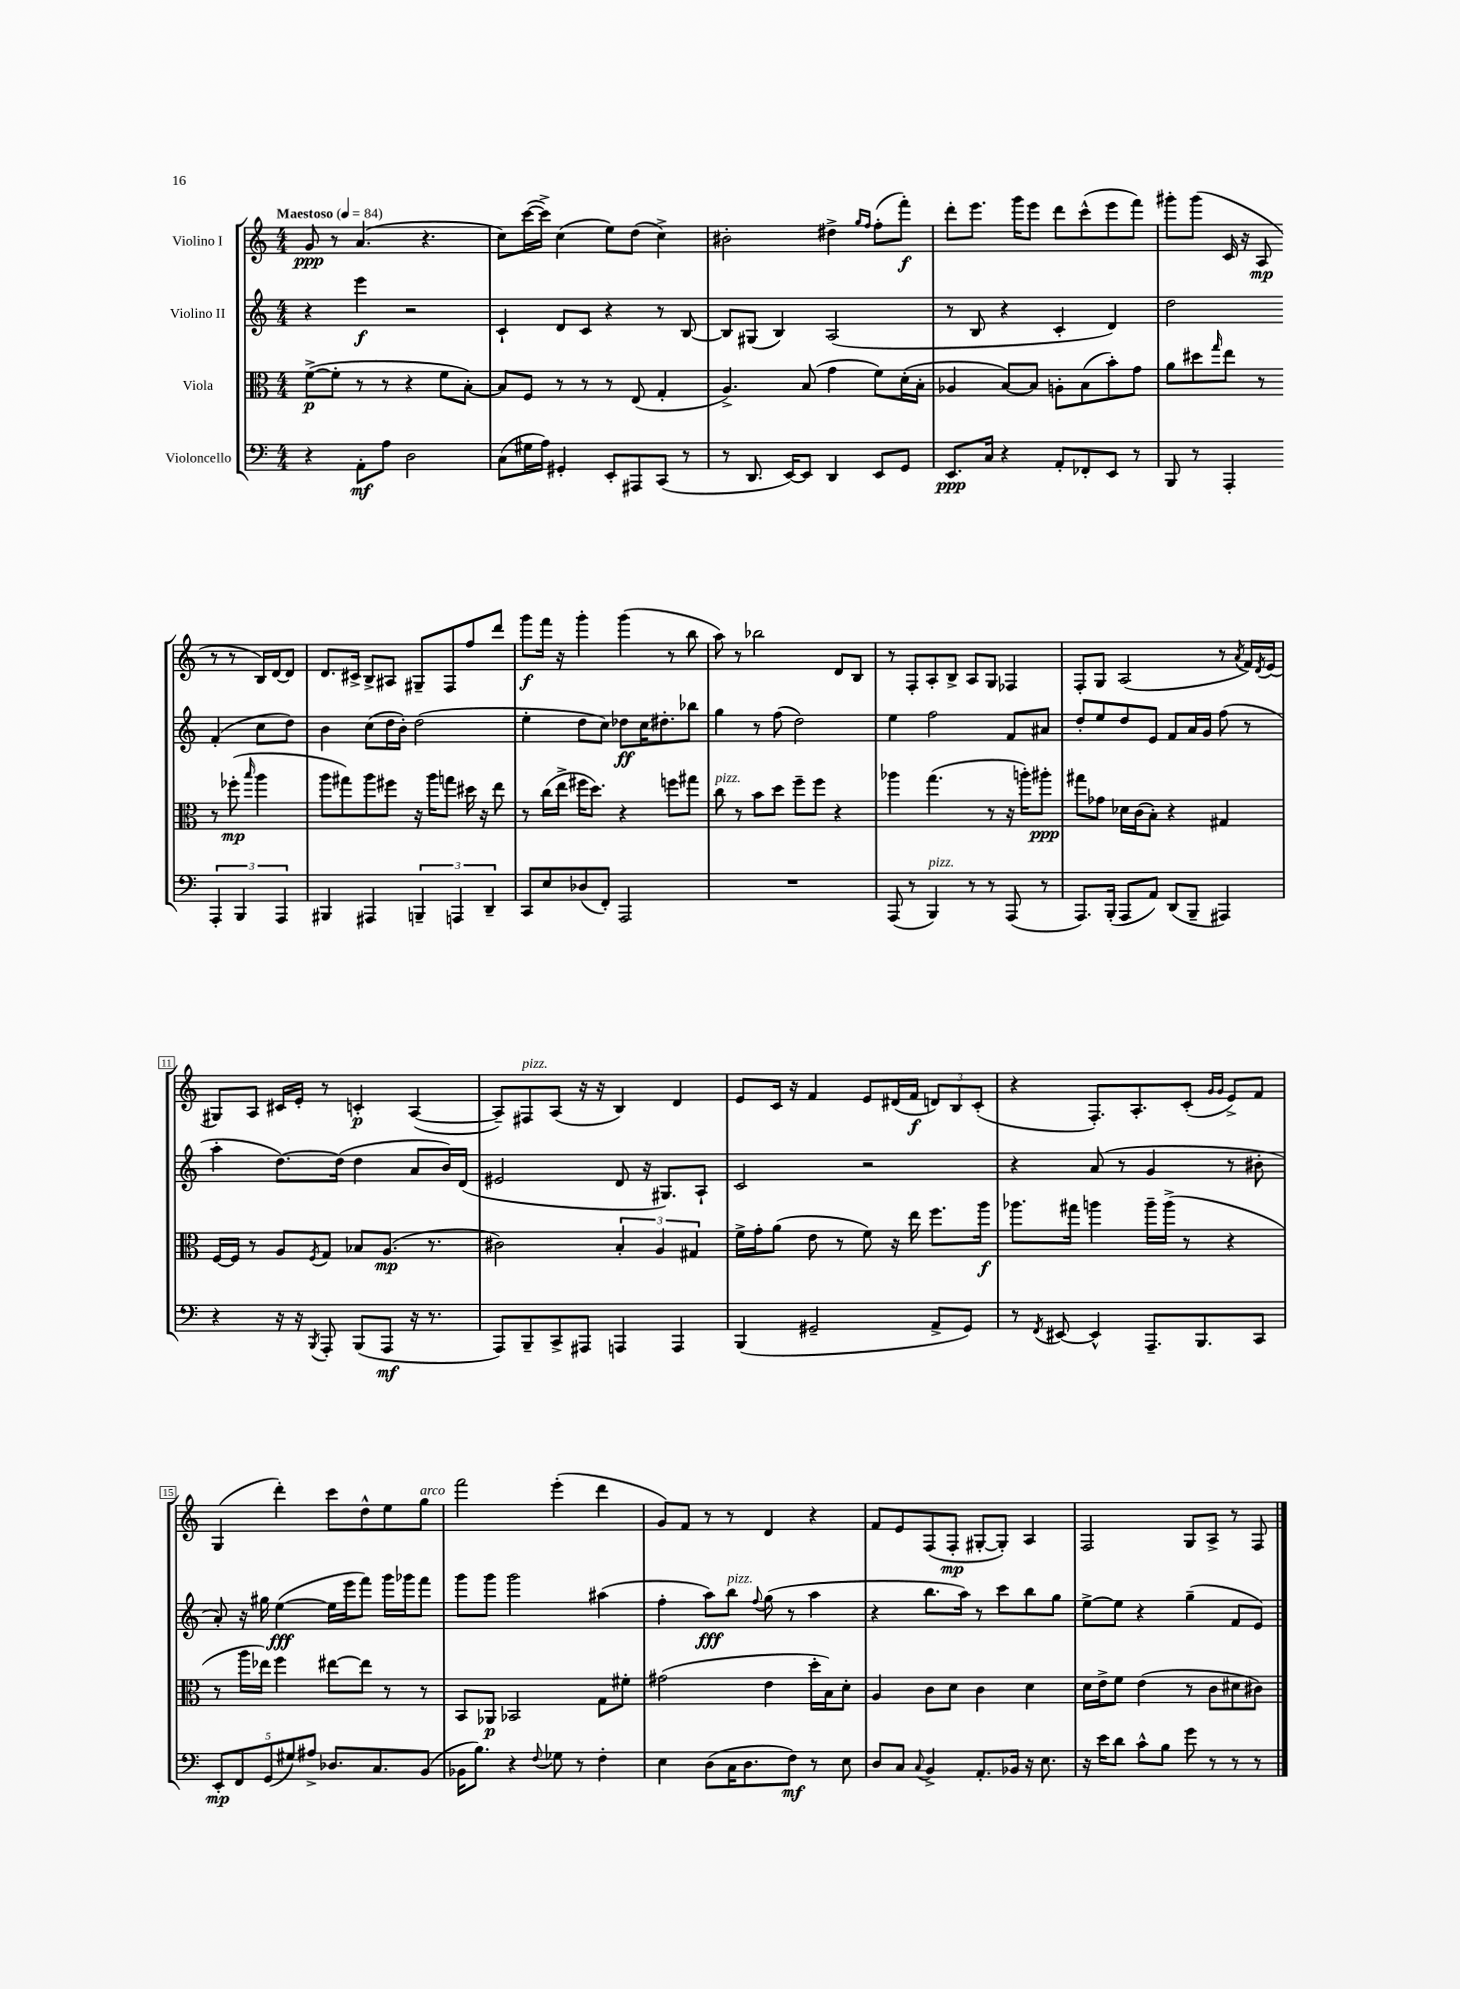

**kern	**dynam	**kern	**dynam	**kern	**dynam	**kern	**dynam
*part4	*part4	*part3	*part3	*part2	*part2	*part1	*part1
*staff4	*staff4	*staff3	*staff3	*staff2	*staff2	*staff1	*staff1
*I"Violoncello	*	*I"Viola	*	*I"Violino II	*	*I"Violino I	*
*clefF4	*	*clefC3	*	*clefG2	*	*clefG2	*
*k[]	*	*k[]	*	*k[]	*	*k[]	*
*M4/4	*	*M4/4	*	*M4/4	*	*M4/4	*
*MM84	*	*MM84	*	*MM84	*	*MM84	*
=1	=1	=1	=1	=1	=1	=1	=1
!	!	!	!	!	!	!LO:TX:a:B:t=Maestoso	!
4r	.	([8f^\L	p	4r	.	8g/	ppp
.	.	8f'\J]	.	.	.	8r	.
8AA'\L	mf	8r	.	4eee\	f	(4.a/	.
8A\J	.	8r	.	.	.	.	.
2D\	.	4r	.	2r	.	.	.
.	.	.	.	.	.	4.r	.
.	.	8f\L	.	.	.	.	.
.	.	[8B'\J)	.	.	.	.	.
=2	=2	=2	=2	=2	=2	=2	=2
(8C\L	.	8B/L]	.	4c`/	.	8cc\L)	.
16G#X\L	.	8F/J	.	.	.	([16ccc\L	.
16A\JJ)	.	.	.	.	.	16ccc^\JJ])	.
4GG#X'/	.	8r	.	8d/L	.	(4cc\	.
.	.	8r	.	8c/J	.	.	.
8EE'/L	.	8r	.	4r	.	8ee\L)	.
8AAA#X/	.	(8E/	.	.	.	(8dd\J	.
(8CC/J	.	4G'/	.	8r	.	4cc^\)	.
8r	.	.	.	[8B/	.	.	.
=3	=3	=3	=3	=3	=3	=3	=3
8r	.	4.A^/)	.	8B/L]	.	2b#X'\	.
8.DD/	.	.	.	(8G#X/J	.	.	.
.	.	.	.	4B/)	.	.	.
[16EE/KL)	.	.	.	.	.	.	.
8EE/J]	.	(8B/	.	.	.	.	.
4DD/	.	4g\	.	(2A/	.	4dd#X^\	.
.	.	.	.	.	.	16qqgg/LL	.
.	.	.	.	.	.	16qqff/JJ	.
8EE/L	.	8f\L)	.	.	.	(8ff'\L	.
8GG/J	.	(16d'\L	.	.	.	8fff'\J)	f
.	.	16B'\JJ	.	.	.	.	.
=4	=4	=4	=4	=4	=4	=4	=4
8.EE/L	ppp	4A-X/	.	8r	.	8ddd'\L	.
.	.	.	.	8B/	.	8.eee\J	.
16C/Jk	.	.	.	.	.	.	.
4r	.	[8B/L)	.	4r	.	.	.
.	.	.	.	.	.	16ggg\KL	.
.	.	8B/J]	.	.	.	8eee\J	.
8AA'/L	.	8An'\L	.	4c'/	.	8ddd\L	.
8FF-X'/	.	(8B\	.	.	.	(8ccc^^\	.
8EE/J	.	8b'\)	.	4d/)	.	8eee\	.
8r	.	8g\J	.	.	.	8fff\J)	.
=5	=5	=5	=5	=5	=5	=5	=5
8BBB/	.	8a\L	.	2dd\	.	8ggg#X'\L	.
8r	.	8dd#X\	.	.	.	(8ggg#\J	.
.	.	16qqgg/	.	.	.	.	.
4AAA'/	.	8ee\J	.	.	.	16c/	.
.	.	.	.	.	.	16r	.
.	.	8r	.	.	.	8A/	mp
6AAA'/	.	8r	.	(4f'/	.	8r	.
.	.	(8ff-X'\	mp	.	.	8r	.
6BBB/	.	.	.	.	.	.	.
.	.	16qqbb/	.	.	.	.	.
.	.	4aa\	.	8cc\L	.	16B/LL)	.
.	.	.	.	.	.	[16d/J	.
6AAA/	.	.	.	.	.	.	.
.	.	.	.	8dd\J)	.	8d/J]	.
!!LO:LB:g=z
=6	=6	=6	=6	=6	=6	=6	=6
4BBB#X/	.	8aa\L	.	4b\	.	8.d/L	.
.	.	8gg#X\)	.	.	.	.	.
.	.	.	.	.	.	16c#X^/Jk	.
4AAA#X/	.	8aa\	.	(8cc\L	.	8B^/L	.
.	.	8ff#X\J	.	16dd\L	.	8A#X/J	.
.	.	.	.	16b'\JJ)	.	.	.
6BBBn~/	.	16r	.	(2dd\	.	8G#X~/L	.
.	.	16aa\KL	.	.	.	.	.
.	.	8ggn\J	.	.	.	8F/	.
6AAAn/	.	.	.	.	.	.	.
.	.	16dd#X\	.	.	.	8ff/	.
.	.	16r	.	.	.	.	.
6DD~/	.	.	.	.	.	.	.
.	.	8ee\	.	.	.	8ddd/J	.
=7	=7	=7	=7	=7	=7	=7	=7
8CC/L	.	8r	.	4ee'\	.	8ggg\L	f
8E/	.	(16cc\LL	.	.	.	16fff\Jk	.
.	.	16ee^\JJ	.	.	.	16r	.
(8D-X/	.	16ff#X\KL	.	8dd\L	.	4ggg'\	.
.	.	8.dd\J)	.	.	.	.	.
8FF'/J)	.	.	.	8cc\J)	.	.	.
2AAA/	.	4r	.	8dd-X\L	ff	(4ggg\	.
.	.	.	.	16cc\K	.	.	.
.	.	.	.	8.dd#X'\	.	.	.
.	.	8ffn\L	.	.	.	8r	.
.	.	8gg#X\J	.	8bb-X\J	.	8bb\	.
=8	=8	=8	=8	=8	=8	=8	=8
!	!	!LO:TX:a:i:t=pizz.	!	!	!	!	!
1r	.	8cc\	.	4gg\	.	8aa\)	.
.	.	8r	.	.	.	8r	.
.	.	8b\L	.	8r	.	2bb-X\	.
.	.	8dd\J	.	(8ff\	.	.	.
.	.	8ff~\L	.	2dd\)	.	.	.
.	.	8ff\J	.	.	.	.	.
.	.	4r	.	.	.	8d/L	.
.	.	.	.	.	.	8B/J	.
=9	=9	=9	=9	=9	=9	=9	=9
(8AAA/	.	4aa-X\	.	4ee\	.	8r	.
8r	.	.	.	.	.	8F'/L	.
!LO:TX:a:i:t=pizz.	!	!	!	!	!	!	!
4BBB/)	.	(4.gg\	.	2ff\	.	8A'/	.
.	.	.	.	.	.	8B^/J	.
8r	.	.	.	.	.	8A/L	.
8r	.	8r	.	.	.	8G/J	.
(8AAA/	.	16r	.	8f/L	.	4F-X/	.
.	.	16aan'\KL)	.	.	.	.	.
8r	.	8aa#X'\J	ppp	8a#X/J	.	.	.
=10	=10	=10	=10	=10	=10	=10	=10
8.AAA/L)	.	8gg#X\L	.	8dd'/L	.	8F'/L	.
.	.	8g-X\J	.	8ee/	.	8G/J	.
(16BBB'/Jk	.	.	.	.	.	.	.
8AAA/L	.	16d-X\LL	.	8dd/	.	(2A/	.
.	.	(16c\J	.	.	.	.	.
8AA/J)	.	8B'\J)	.	8e/J	.	.	.
(8DD/L	.	4r	.	8f/L	.	.	.
8BBB~/J	.	.	.	16a/L	.	.	.
.	.	.	.	16g/JJ	.	.	.
4AAA#X/)	.	4G#X/	.	(8ff\	.	8r	.
.	.	.	.	.	.	8qa/	.
.	.	.	.	8r	.	16f/LL)	.
.	.	.	.	.	.	8qd/	.
.	.	.	.	.	.	(16e/JJ	.
!!LO:LB:g=z
=11	=11	=11	=11	=11	=11	=11	=11
4r	.	[16F/LL	.	4aa'\	.	8G#X/L)	.
.	.	16F/JJ]	.	.	.	.	.
.	.	8r	.	.	.	8A/J	.
16r	.	8A/L	.	[8.dd\L)	.	16c#X/LL	.
16r	.	.	.	.	.	16e'/JJ	.
8qBBB/	.	8qF/	.	.	.	.	.
8AAA'/	.	8G/J	.	.	.	8r	.
.	.	.	.	(16dd\Jk]	.	.	.
(8BBB/L	.	8B-X/L	.	4dd\	.	4cn'/	p
8AAA/J	mf	(8.A/J	mp	.	.	.	.
16r	.	.	.	8a/L	.	([4A/	.
8.r	.	8.r	.	.	.	.	.
.	.	.	.	16b/L)	.	.	.
.	.	.	.	(16d/JJ	.	.	.
=12	=12	=12	=12	=12	=12	=12	=12
8AAA/L)	.	2c#X\)	.	2e#X/	.	8A~/L])	.
!	!	!	!	!	!	!LO:TX:a:i:t=pizz.	!
8BBB~/	.	.	.	.	.	8F#X/	.
8CC^/	.	.	.	.	.	(8A/J	.
8AAA#X/J	.	.	.	.	.	16r	.
.	.	.	.	.	.	16r	.
4AAAn/	.	6B'/	.	8d/	.	4B/)	.
.	.	.	.	16r	.	.	.
.	.	6A/	.	.	.	.	.
.	.	.	.	8.G#X/L)	.	.	.
4AAA/	.	.	.	.	.	4d/	.
.	.	6G#X/	.	.	.	.	.
.	.	.	.	8A`/J	.	.	.
=13	=13	=13	=13	=13	=13	=13	=13
(4BBB/	.	16f^\LL	.	2c/	.	8e/L	.
.	.	16g'\J	.	.	.	.	.
.	.	(8a\J	.	.	.	16c/Jk	.
.	.	.	.	.	.	16r	.
2GG#X~/	.	8e\	.	.	.	4f/	.
.	.	8r	.	.	.	.	.
.	.	8f\)	.	2r	.	8e/L	.
.	.	16r	.	.	.	(16d#X/L	.
.	.	16ee\	.	.	.	16f/JJ	f
8AA^/L	.	8.ff\L	.	.	.	12dn/L)	.
.	.	.	.	.	.	12B/	.
8GG#/J)	.	.	.	.	.	.	.
.	.	.	.	.	.	(12c'/J	.
.	.	16aa\Jk	f	.	.	.	.
=14	=14	=14	=14	=14	=14	=14	=14
8r	.	8.aa-X\L	.	4r	.	4r	.
8qFF/	.	.	.	.	.	.	.
[8EE#X/	.	.	.	.	.	.	.
.	.	16gg#X\Jk	.	.	.	.	.
4EE#^^/]	.	4aan\	.	(8a/	.	8.F'/L)	.
.	.	.	.	8r	.	.	.
.	.	.	.	.	.	8.A'/	.
8.AAA~/L	.	16aa~\LL	.	4g/	.	.	.
.	.	(16aa^\JJ	.	.	.	.	.
.	.	8r	.	.	.	(8c'/J	.
8.BBB/	.	.	.	.	.	.	.
.	.	.	.	.	.	16qqg/LL	.
.	.	.	.	.	.	16qqg/JJ	.
.	.	4r	.	8r	.	8e^/L)	.
8CC/J	.	.	.	8b#X'\	.	8f/J	.
!!LO:LB:g=z
=15	=15	=15	=15	=15	=15	=15	=15
10EE'/L	mp	8r	.	8a'/)	.	(4G/	.
10FF/	.	.	.	.	.	.	.
.	.	16aa\LL	.	16r	.	.	.
.	.	16ee-X\JJ)	.	16gg#X\	.	.	.
(10GG/	.	.	.	.	.	.	.
.	.	4ff\	.	([4ee\	fff	4ddd'\)	.
10G#X/)	.	.	.	.	.	.	.
10A#X^/J	.	.	.	.	.	.	.
8.D-X/L	.	[8ee#X\L	.	16ee\LL]	.	8ccc\L	.
.	.	.	.	16eee\J	.	.	.
.	.	8ee#\J]	.	8fff\J)	.	8dd^^\	.
8.C/	.	.	.	.	.	.	.
.	.	8r	.	16ggg\LL	.	8ee\	.
.	.	.	.	16ggg-X\J	.	.	.
!	!	!	!	!	!	!LO:TX:a:i:t=arco	!
(8BB/J	.	8r	.	8fff\J	.	8gg\J	.
=16	=16	=16	=16	=16	=16	=16	=16
16BB-X\KL	.	8BB/L	.	8ggg\L	.	2fff\	.
8.B\J)	.	.	.	.	.	.	.
.	.	8AA-X/J	p	8ggg\J	.	.	.
4r	.	2BB-X/	.	2ggg\	.	.	.
8qqF/	.	.	.	.	.	.	.
8G-X\	.	.	.	.	.	(4eee'\	.
8r	.	.	.	.	.	.	.
4F'\	.	8G\L	.	(4aa#X\	.	4ddd\	.
.	.	8f#X'\J	.	.	.	.	.
=17	=17	=17	=17	=17	=17	=17	=17
4E\	.	(2g#X\	.	4ff'\	.	8g/L)	.
.	.	.	.	.	.	8f/J	.
(8D\L	.	.	.	8aa\L)	fff	8r	.
!	!	!	!	!LO:TX:a:i:t=pizz.	!	!	!
16C\K	.	.	.	8bb\J	.	8r	.
8.D\	.	.	.	.	.	.	.
.	.	.	.	8qqff/	.	.	.
.	.	4e\	.	(8gg\	.	4d/	.
8F\J)	mf	.	.	8r	.	.	.
8r	.	16dd'\LL	.	4aa\	.	4r	.
.	.	16B\J)	.	.	.	.	.
8E\	.	8d'\J	.	.	.	.	.
=18	=18	=18	=18	=18	=18	=18	=18
8D/L	.	4A/	.	4r	.	8f/L	.
8C/J	.	.	.	.	.	8e/	.
8qqC/	.	.	.	.	.	.	.
4BB^/	.	8c\L	.	8.bb\L	.	(8F/	.
.	.	8d\J	.	.	.	8F'/J	mp
.	.	.	.	16aa\Jk)	.	.	.
8.AA'/L	.	4c\	.	8r	.	[8G#X'/L	.
.	.	.	.	8ccc\L	.	8G#'/J])	.
16BB-X/Jk	.	.	.	.	.	.	.
16r	.	4d\	.	8bb\	.	4A/	.
8.E\	.	.	.	.	.	.	.
.	.	.	.	8gg\J	.	.	.
=19	=19	=19	=19	=19	=19	=19	=19
16r	.	16d\LL	.	[8ee^\L	.	2F/	.
16e\KL	.	16e^\J	.	.	.	.	.
8d\J	.	8f\J	.	8ee\J]	.	.	.
8c^^\L	.	(4e\	.	4r	.	.	.
8B\J	.	.	.	.	.	.	.
8g\	.	8r	.	(4gg~\	.	8G/L	.
8r	.	8c\L	.	.	.	8A^/J	.
8r	.	8d#X\	.	8f/L	.	8r	.
8r	.	8c#X\J)	.	8e/J)	.	8F/	.
==	==	==	==	==	==	==	==
*-	*-	*-	*-	*-	*-	*-	*-
